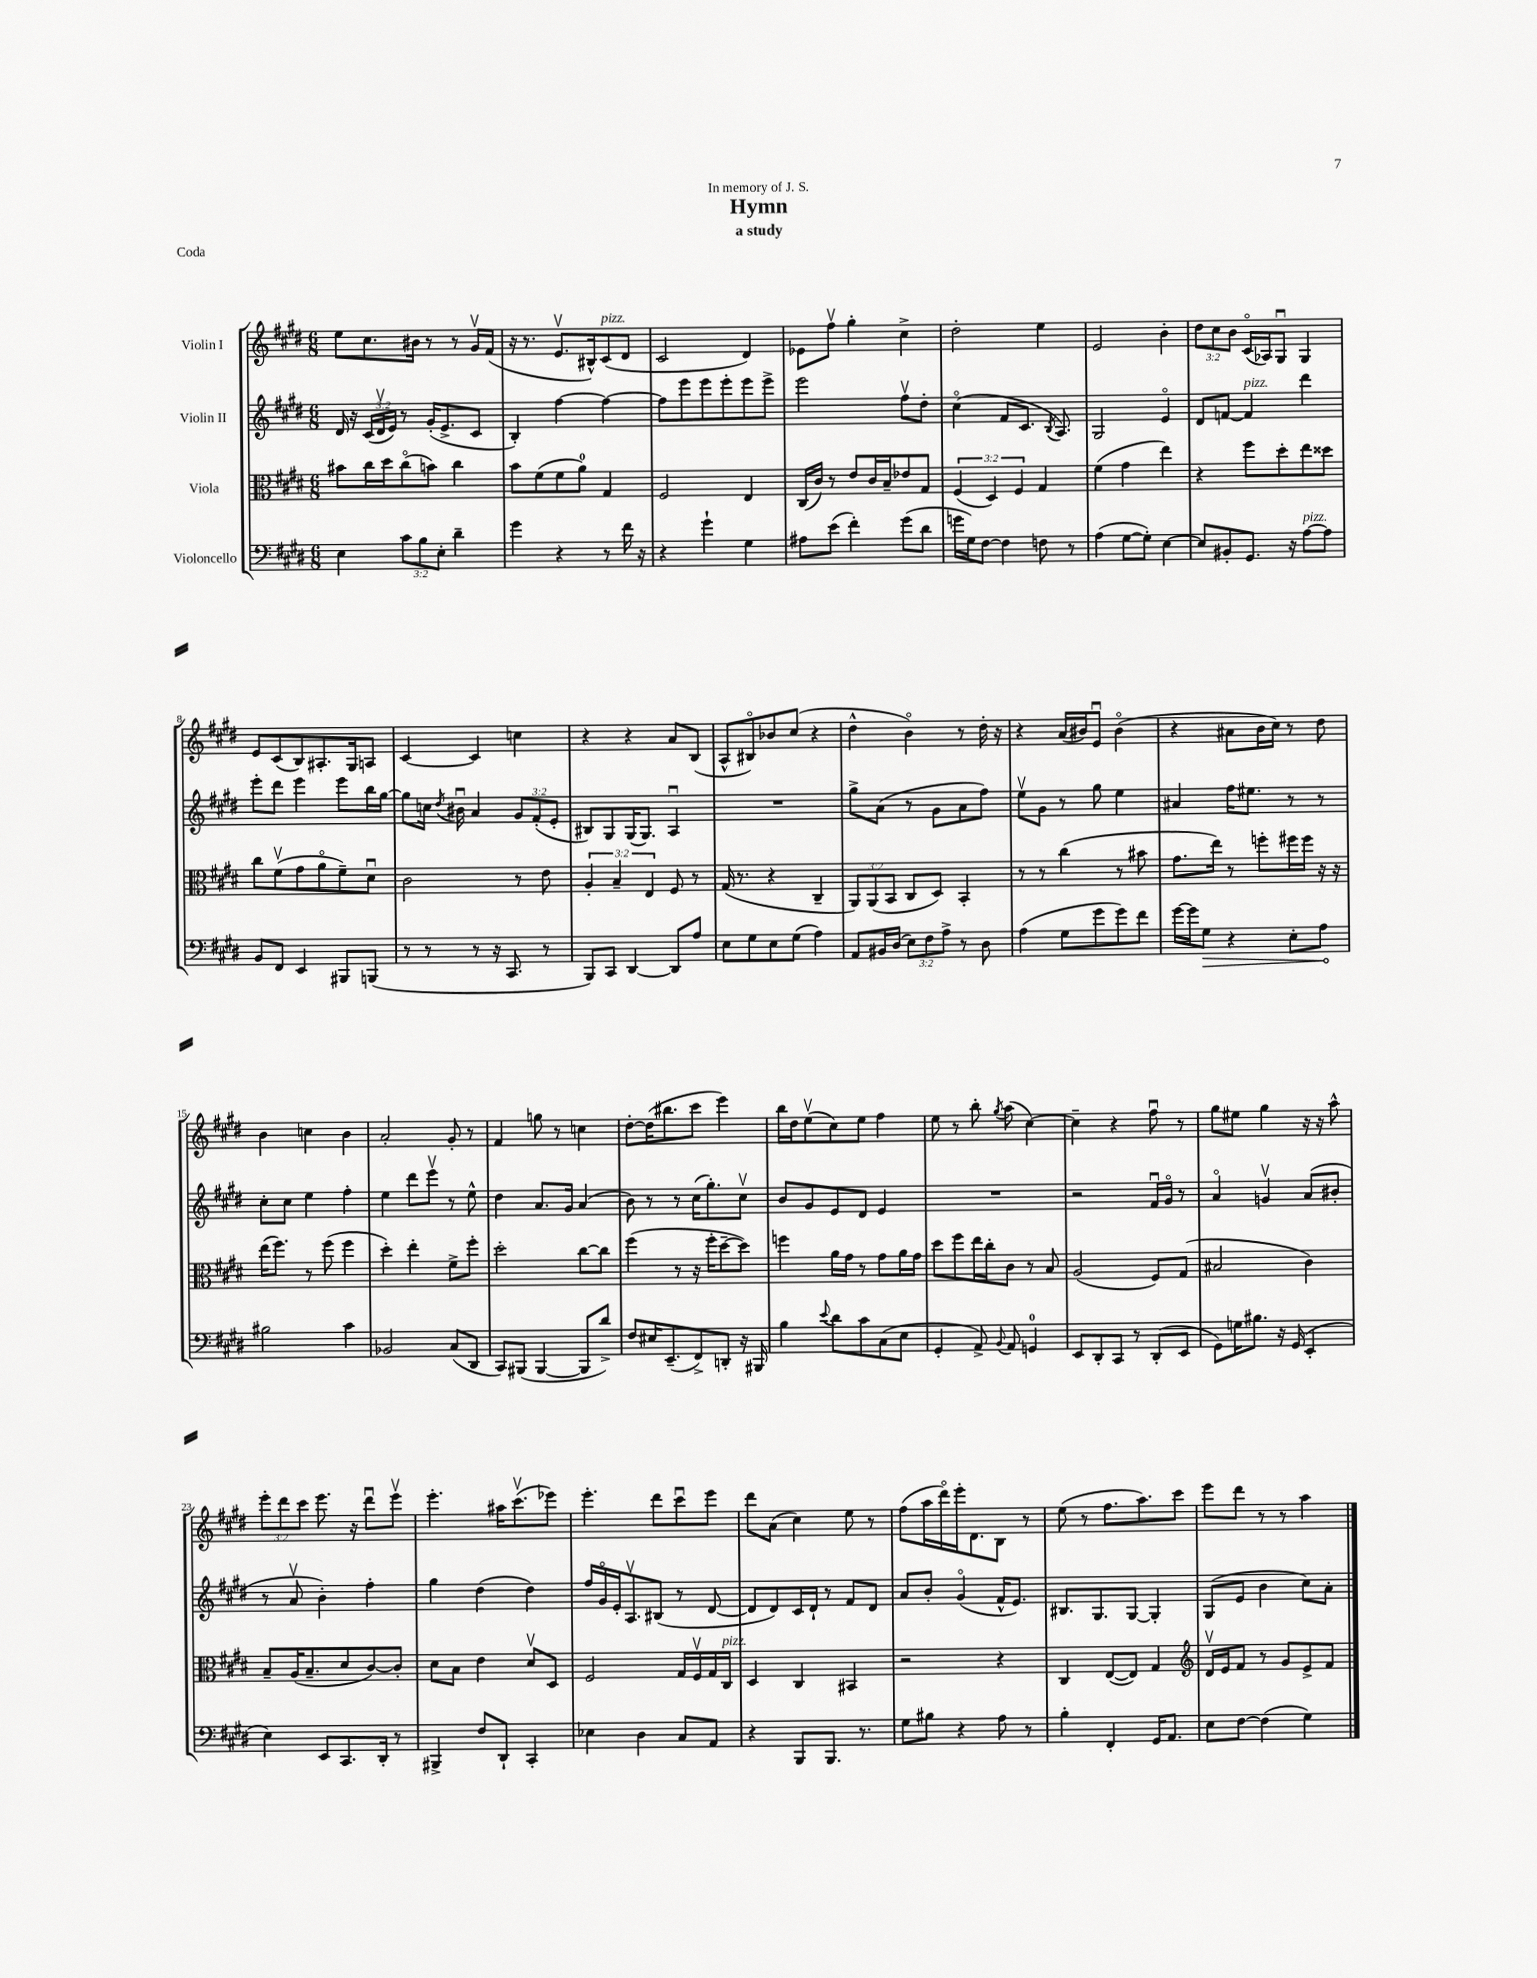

**kern	**dynam	**kern	**kern	**kern
*part4	*part4	*part3	*part2	*part1
*staff4	*staff4	*staff3	*staff2	*staff1
*I"Violoncello	*	*I"Viola	*I"Violin II	*I"Violin I
*clefF4	*	*clefC3	*clefG2	*clefG2
*k[f#c#g#d#]	*	*k[f#c#g#d#]	*k[f#c#g#d#]	*k[f#c#g#d#]
*M6/8	*	*M6/8	*M6/8	*M6/8
=1	=1	=1	=1	=1
4E\	.	8b#X\L	16d#/	8ee\L
.	.	.	16r	.
.	.	16cc#\L	(24c#/LL	8.cc#\
.	.	.	24d#v/	.
.	.	16dd#\J	.	.
.	.	.	24e/JJ)	.
12c#\L	.	(8cc#\	8r	.
.	.	.	.	16b#X\Jk
12B\	.	.	.	.
.	.	8bn\J)	(16g#'/KL	8r
12E'\J	.	.	.	.
.	.	.	8.e^/	.
4d#~\	.	4cc#\	.	8r
.	.	.	8c#/J	16g#v/LL
.	.	.	.	(16f#/JJ
=2	=2	=2	=2	=2
4g#\	.	8b\L	4B'/)	16r
.	.	.	.	8.r
.	.	(8f#\	.	.
4r	.	8f#\	[4ff#\	8.ev/L
.	.	8a\J)	.	.
.	.	.	.	16B#X^^/k)
!	!	!	!	!LO:TX:a:i:t=pizz.
8r	.	4G#/	4ff#\_	(8c#/
16f#\	.	.	.	8d#/J
16r	.	.	.	.
=3	=3	=3	=3	=3
4r	.	2F#/	8ff#\L]	2c#/
.	.	.	8eee\	.
4g#`\	.	.	8eee\	.
.	.	.	8eee'\	.
4G#\	.	4E/	8eee\	4d#/)
.	.	.	8eee^\J	.
=4	=4	=4	=4	=4
8A#X\L	.	(16C#/LL	2eee\	8e-X\L
.	.	16c#/JJ)	.	.
(8e\J	.	8r	.	8ff#v\J
4f#'\)	.	8e/L	.	4gg#'\
.	.	16c#/L	.	.
.	.	16B~/J	.	.
(8g#\L	.	8e-X/	8ff#v\L	4cc#^\
8d#\J	.	8G#/J	8dd#'\J	.
=5	=5	=5	=5	=5
16gn\LL	.	(6F#/	(4cc#\	2dd#'\
16G#\J)	.	.	.	.
[8F#\J	.	.	.	.
.	.	6D#/)	.	.
4F#\]	.	.	8f#/L	.
.	.	6F#/	.	.
.	.	.	8.c#/J	.
8Fn\	.	4G#/	.	4ee\
.	.	.	8qB/	.
.	.	.	8.A/)	.
8r	.	.	.	.
=6	=6	=6	=6	=6
(4A\	.	(4f#\	2G#/	2e/
[8G#\L	.	4g#\	.	.
8G#'\J])	.	.	.	.
[4E\	.	4ee\)	4e/	4b'\
=7	=7	=7	=7	=7
8E/L]	.	4r	8d#/L	12dd#\L
.	.	.	.	12cc#\
8BB#X'/	.	.	[8fn/J	.
.	.	.	.	12b\J
!	!	!	!LO:TX:a:i:t=pizz.	!
8.GG#/J	.	8ff#\L	4f/]	(16c#/LL
.	.	.	.	16A-X/J)
.	.	8dd#'\	.	8G#u/J
16r	.	.	.	.
!LO:TX:a:i:t=pizz.	!	!	!	!
[8A\L	.	8ee\	4ddd#\	4G#/
8A\J]	.	8dd##X\J	.	.
!!LO:LB:g=z
=8	=8	=8	=8	=8
8BB/L	.	8cc#\L	8eee'\L	8e/L
8FF#/J	.	(8f#v\	8ddd#\J	(8c#/
4EE/	.	8g#\	4eee\	8B/)
.	.	8a\	.	8.A#X'/
8BBB#X/L	.	8f#~\)	8eee\L	.
.	.	.	.	16G#/k
(8BBBn/J	.	8d#u\J	16bb\L	8An/J
.	.	.	[16gg#\JJ	.
=9	=9	=9	=9	=9
8r	.	2c#\	8gg#\L]	[4c#/
8r	.	.	16ccn\Jk	.
.	.	.	8qdd#/	.
.	.	.	16b#Xu\	.
8r	.	.	4a/	4c#/]
16r	.	.	.	.
8.CC#/	.	.	.	.
.	.	8r	12g#/L	4ccn\
.	.	.	(12f#'/	.
8r	.	8e\	.	.
.	.	.	12e'/J	.
=10	=10	=10	=10	=10
8BBB/L)	.	6A'/	8B#X/L)	4r
8CC#/J	.	.	8G#/	.
.	.	6B~/	.	.
[4DD#/	.	.	(16G#/K	4r
.	.	.	8.G#/J)	.
.	.	6E/	.	.
8DD#/L]	.	8F#/	4Au/	8a/L
8A/J	.	8r	.	(8B/J
=11	=11	=11	=11	=11
8E\L	.	(16G#/	2.r	8A^^/L
.	.	8.r	.	.
8G#\	.	.	.	8B#X/)
8E\	.	4r	.	8b-X/
(8G#\J	.	.	.	(8cc#/J
4A\)	.	4C#~/	.	4r
=12	=12	=12	=12	=12
8AA/L	.	12AA/L)	8gg#^\L	4dd#^^\
.	.	(12AA/	.	.
16BB#X/L	.	.	(8a\J	.
.	.	12BB/J	.	.
(16D#/JJ	.	.	.	.
12E\L)	.	8C#/L	8r	4b\)
12F#\	.	.	.	.
.	.	8D#/J)	8g#\L	.
12A^\J	.	.	.	.
8r	.	4BB'/	8a\	8r
8D#\	.	.	8ff#\J)	16dd#'\
.	.	.	.	16r
=13	=13	=13	=13	=13
(4A\	.	8r	8eev\L	4r
.	.	8r	8g#\J	.
8G#\L	.	(4cc#\	8r	(16a/LL
.	.	.	.	16b#X/J)
8g#\	.	.	8gg#\	8eu/J
8g#\)	.	8r	4ee\	(4b#\
8f#\J	.	8b#X\	.	.
=14	=14	=14	=14	=14
[16g#\LL	.	8.g#\L	4a#X/	4r
16g#\J]	.	.	.	.
!	!LO:HP:b	!	!	!
8G#\J	>	.	.	.
.	.	16ee\Jk)	.	.
4r	.	8r	16ff#\KL	8a#X\L
.	.	.	8.ee#X\J	.
.	.	8ffn'\L	.	16b\L
.	.	.	.	16cc#\JJ)
8E'\L	.	16ff#X\L	8r	8r
.	.	16ff#\JJ	.	.
8A\J	.	16r	8r	8dd#\
.	.	16r	.	.
.	]	.	.	.
!!LO:LB:g=z
=15	=15	=15	=15	=15
2B#X\	.	(16ee\KL	8cc#'\L	4b\
.	.	8.ff#\J)	.	.
.	.	.	8cc#\J	.
.	.	8r	4ee\	4ccn\
.	.	(8ff#\	.	.
4c#\	.	4ff#\	4ff#'\	4b\
=16	=16	=16	=16	=16
2BB-X/	.	4dd#'\)	4ee\	2a'/
.	.	4ee'\	8ddd#\L	.
.	.	.	8eeev\J	.
(8C#/L	.	8f#^\L	8r	8g#'/
8DD#/J	.	8ff#'\J	8ee^^\	8r
=17	=17	=17	=17	=17
8CC#/L)	.	2dd#'\	4dd#\	4f#/
(8BBB#X/J	.	.	.	.
[4BBB#/	.	.	8.a/L	8ggn\
.	.	.	.	8r
.	.	.	16g#/Jk	.
8BBB#/L]	.	[8cc#\L	(4a/	4ccn\
8d#^/J)	.	8cc#\J]	.	.
=18	=18	=18	=18	=18
8F#/L	.	(4ff#\	8b\)	[8dd#'\L
16E#X/K	.	.	8r	(16dd#\K]
(8.EE~/	.	.	.	8.bb#X\
.	.	8r	8r	.
8FF#^/)	.	16r	(16cc#\KL	8ccc#\J
.	.	16ff#'\KL	8.gg#'\)	.
8DDn'/J	.	[8dd#~\	.	4eee\)
16r	.	8dd#\J])	8cc#v\J	.
16BBB#X/	.	.	.	.
=19	=19	=19	=19	=19
4B\	.	4ffn\	8b/L	16bb\LL
.	.	.	.	16dd#\J
.	.	.	8g#/	(8eev\
8qqe/	.	.	.	.
8d#\L	.	16a\LL	8e/	8cc#\)
.	.	16g#\JJ	.	.
8c#\	.	8r	8d#/J	8ee\J
(8C#\	.	8g#\L	4e/	4ff#\
8E\J	.	16a\L	.	.
.	.	16g#\JJ	.	.
=20	=20	=20	=20	=20
4GG#'/	.	8dd#\L	2.r	8ee\
.	.	8ff#\	.	8r
8AA^/)	.	16ee\L	.	8bb'\
.	.	16cc#'\J	.	.
8qqBB/	.	.	.	8qgg#/
8AA/	.	8c#\J	.	(8aa\
4GGn/	.	8r	.	[4cc#\)
.	.	8B/	.	.
=21	=21	=21	=21	=21
8EE/L	.	(2A/	2r	4cc#~\]
8DD#'/	.	.	.	.
8CC#/J	.	.	.	4r
8r	.	.	.	.
(8DD#'/L	.	8F#/L)	16f#u/LL	8ff#u\
.	.	.	16g#/JJ	.
8EE/J	.	(8G#/J	8r	8r
=22	=22	=22	=22	=22
8GG#\L)	.	2B#X/	4a/	8gg#\L
16Gn\K	.	.	.	8ee#X\J
8.B#X\J	.	.	.	.
.	.	.	4gnv/	4gg#\
16r	.	.	.	.
(16GG#/	.	.	.	.
4EE'/	.	4c#\)	(8a/L	16r
.	.	.	.	16r
.	.	.	8b#X'/J	8aa^^\
!!LO:LB:g=z
=23	=23	=23	=23	=23
4E\)	.	8B~/L	8r	12eee'\L
.	.	.	.	12ddd#\
.	.	(16A/K	8av/	.
.	.	.	.	12ccc#\J
.	.	8.B~/	.	.
8EE/L	.	.	4b'\)	8.eee\
8.CC#/	.	8d#/	.	.
.	.	.	.	16r
.	.	[8c#/)	4ff#'\	8ddd#u\L
16DD#'/Jk	.	.	.	.
8r	.	8c#'/J]	.	8eeev\J
=24	=24	=24	=24	=24
4BBB#X^/	.	8d#\L	4gg#\	4.eee'\
.	.	8B\J	.	.
8F#/L	.	4e\	(4dd#\	.
8DD#`/J	.	.	.	16aa#X\KL
.	.	.	.	(8.ccc#v\
4CC#'/	.	8d#v/L	4dd#\)	.
.	.	8D#/J	.	8eee-X\J)
=25	=25	=25	=25	=25
4E-X\	.	2F#/	16ff#/LL	4.eee'\
.	.	.	16g#/	.
.	.	.	16e'/J	.
.	.	.	8.Av/	.
4D#\	.	.	.	.
.	.	.	(8B#X/J	8ddd#\L
8C#/L	.	16G#/LL	8r	8ccc#u\
.	.	16F#v/	.	.
8AA/J	.	16G#/	[8d#/	8eee\J
!	!	!LO:TX:a:i:t=pizz.	!	!
.	.	16C#/JJ	.	.
=26	=26	=26	=26	=26
4r	.	4D#/	8d#/L]	8ddd#\L
.	.	.	8d#/)	(8a\J
8BBB/L	.	4C#/	16c#/L	4cc#\)
.	.	.	16d#`/JJ	.
8.BBB/J	.	.	8r	.
.	.	4BB#X/	8f#/L	8ee\
8.r	.	.	.	.
.	.	.	8d#/J	8r
=27	=27	=27	=27	=27
8G#\L	.	2r	8a/L	(8ff#\L
8B#X\J	.	.	8b'/J	16aa\L
.	.	.	.	16ddd#\)
4r	.	.	(4g#/	16eee'\J
.	.	.	.	8.d#\
8A\	.	4r	16f#^^/KL	8B\J
.	.	.	8.e/J)	.
8r	.	.	.	8r
=28	=28	=28	=28	=28
4B'\	.	4C#/	8.B#X/L	(8ee\
.	.	.	.	8r
.	.	.	8.G#/	.
4FF#'/	.	([8E/L	.	8.ff#\L
.	.	8E/J])	[8G#/J	.
.	.	.	.	8.aa\)
16GG#/KL	.	4G#/	4G#'/]	.
8.AA/J	.	.	.	.
.	.	.	.	8ccc#\J
=29	=29	=29	=29	=29
*	*	*clefG2	*	*
8E\L	.	16d#v/LL	(8G#/L	8eee\L
.	.	16e/J	.	.
[8F#\J	.	8f#/J	8e/J	8ddd#\J
(4F#\]	.	8r	4b\	8r
.	.	8g#/L	.	8r
4G#\)	.	8e^/	8cc#\L)	4aa\
.	.	8f#/J	8a'\J	.
==	==	==	==	==
*-	*-	*-	*-	*-
